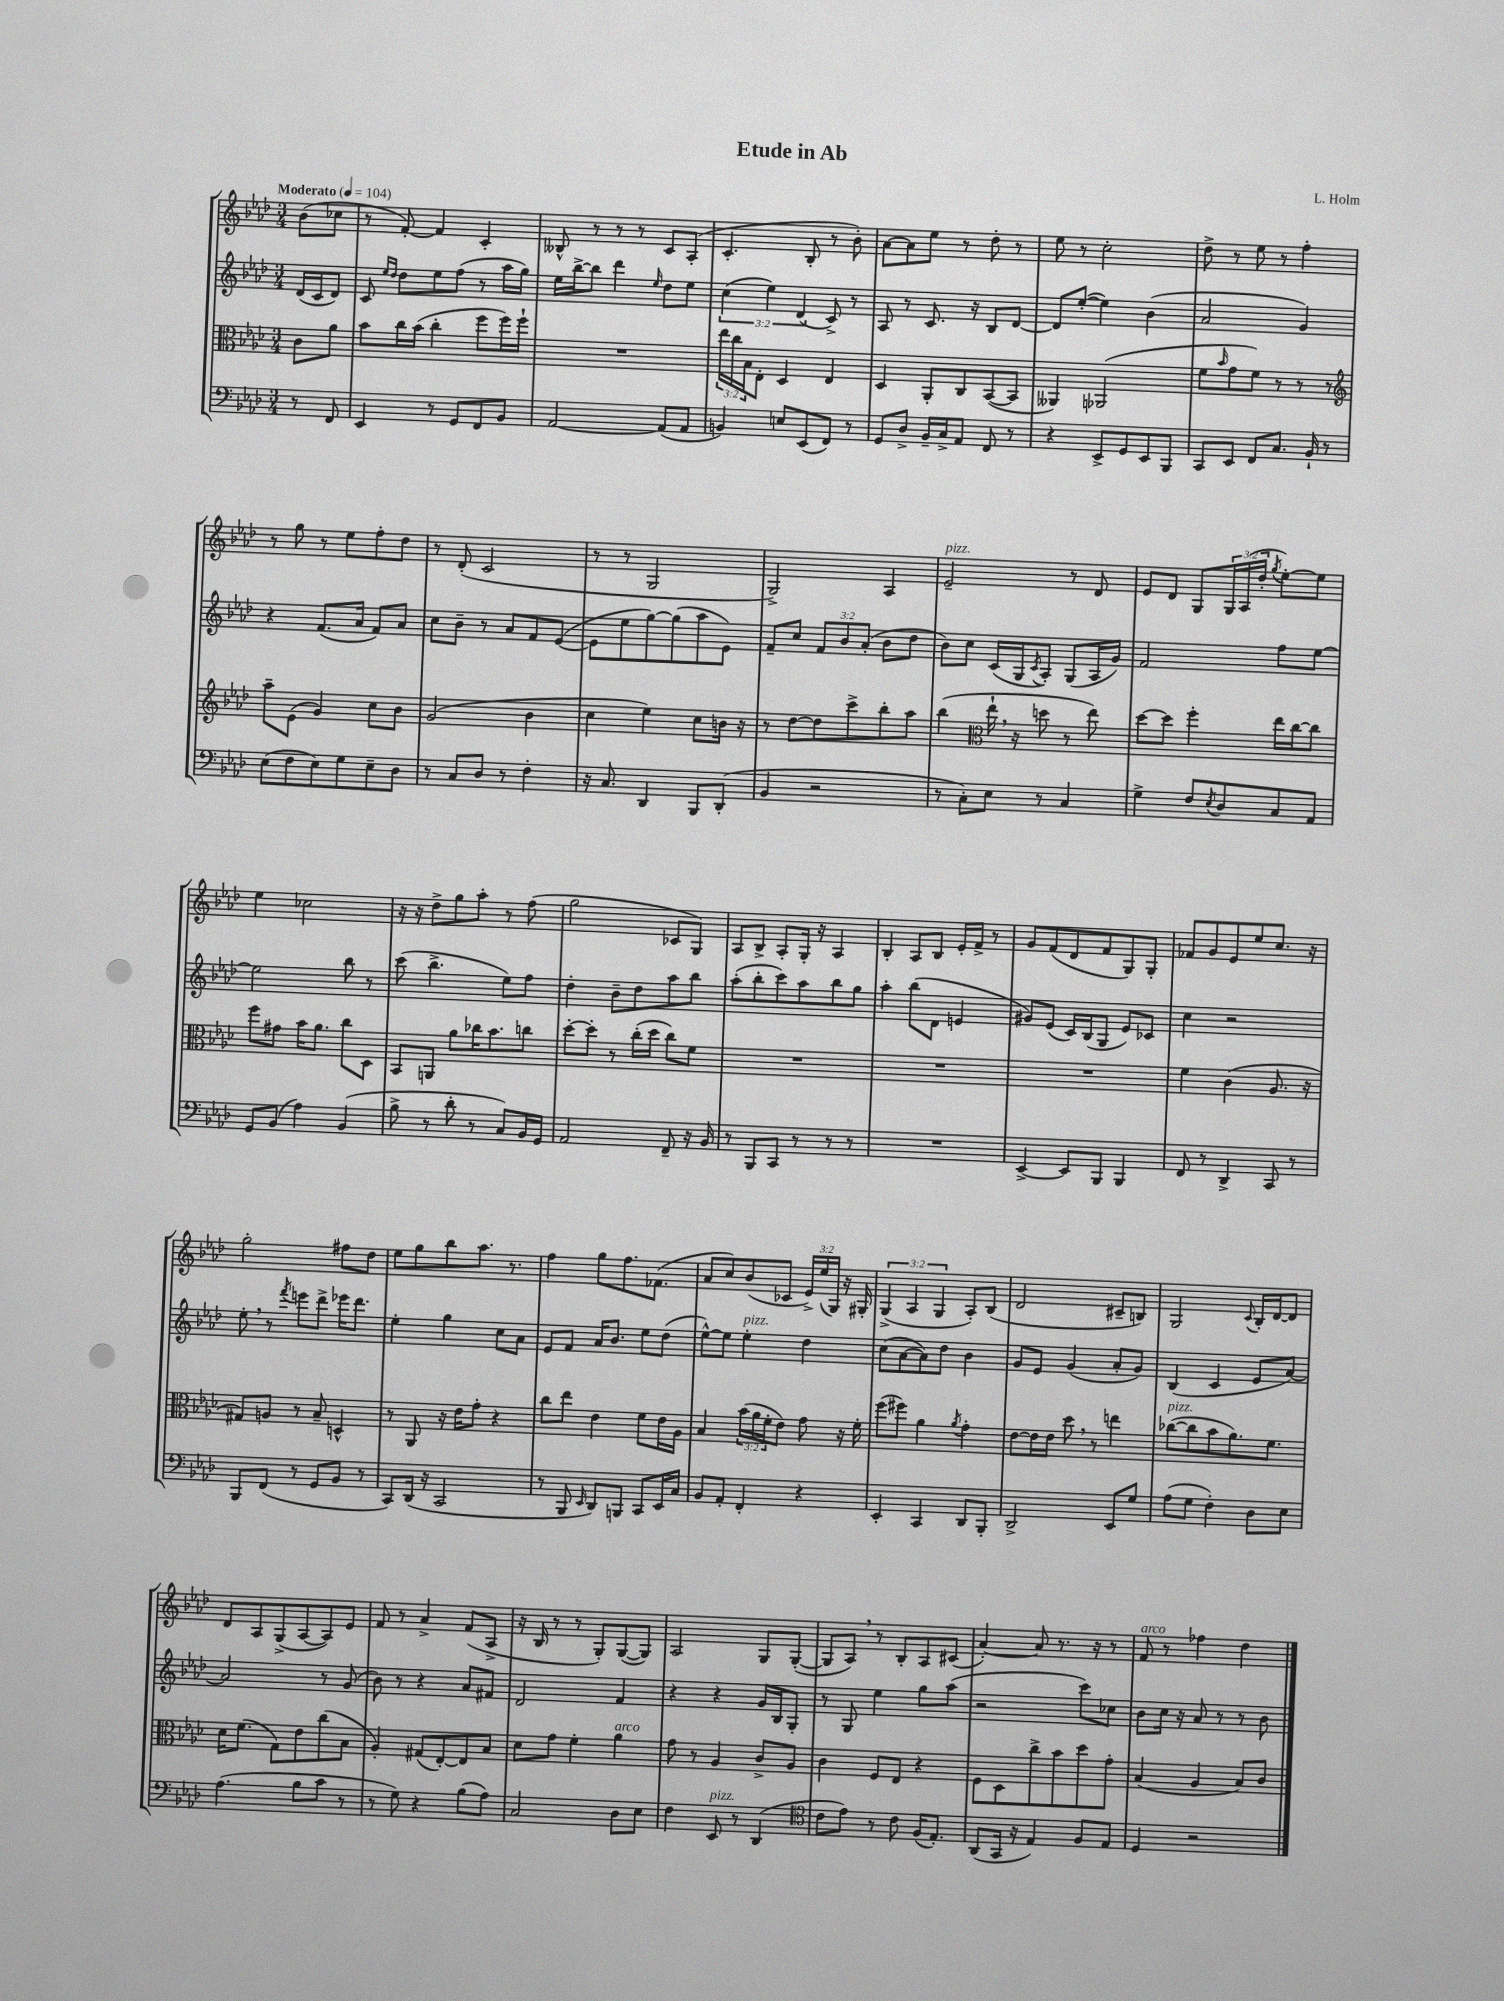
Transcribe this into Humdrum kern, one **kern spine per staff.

**kern	**kern	**kern	**kern
*staff4	*staff3	*staff2	*staff1
*clefF4	*clefC3	*clefG2	*clefG2
*k[b-e-a-d-]	*k[b-e-a-d-]	*k[b-e-a-d-]	*k[b-e-a-d-]
*M3/4	*M3/4	*M3/4	*M3/4
*MM104	*MM104	*MM104	*MM104
8r	8c	(16d-	(8b-
.	.	16c	.
8FF	8a-	8d-)	8cc-
=	=	=	=
4EE-	8b-	8c	8r
.	.	16qqee-	.
.	.	16qqdd-	.
.	16cc	8dd-	[8f')
.	(16b-	.	.
8r	4cc'	8ee-	4f]
8GG	.	(8ff	.
8FF	8ff	8r	4c'
8BB-	16ff)	16aa-	.
.	16ff`	16gg)	.
=	=	=	=
[2AA-	2.r	16ee-	8B--^^
.	.	[16bb-^	.
.	.	8bb-]	8r
.	.	4ddd-	8r
.	.	.	8r
.	.	16qqee-	.
(8AA-]	.	8dd-	8c
8AA-	.	8ee-	(8A-'
=	=	=	=
4BB)	24ee-	(6cc	4.c'
.	24cc	.	.
.	24B-	.	.
.	8E-'	.	.
.	.	6ee-)	.
8E	4D-	.	.
.	.	(6d-	.
(8EE-	.	.	8B-'
8FF)	4E-	8c^)	8r
8r	.	8r	8b-')
=	=	=	=
8GG	4D-	8A-	[8a-
8D-^	.	8r	8a-]
16BB-~	8AA-'	8.c	8ee-
16C^	.	.	.
8AA-	8C	.	8r
.	.	16r	.
8FF	([8BB-	8B-	8dd-'
8r	8BB-]	[8d-	8r
=	=	=	=
4r	4AA--)	8d-]	8ee-
.	.	([8ee-'	8r
8EE-^	(2AA-	4ee-])	2cc'
8GG	.	.	.
8EE-	.	(4b-	.
8BBB-	.	.	.
=	=	=	=
8CC	8f	2a-	8dd-^
.	16qqb-	.	.
8EE-	8g	.	8r
8FF	8f)	.	8ee-
8.C	8r	.	8r
.	8r	4g)	4ff'
16BB-`	.	.	.
8r	8r	.	.
=	=	=	=
*	*clefG2	*	*
(8E-	8aa-~	4r	8r
8F	(8e-	.	8gg
8E-)	4g)	(8.f	8r
8G	.	.	8ee-
.	.	16a-	.
8E-~	8cc	8f)	8ff'
8D-	8b-	8a-	8dd-
=	=	=	=
8r	(2g	8cc	8r
8C	.	8b-~	(8d-'
8D-	.	8r	2c
8r	.	8a-	.
4F'	4b-	8f	.
.	.	([8e-	.
=	=	=	=
16r	4cc	8e-]	8r
8.C	.	.	.
.	.	8ee-	8r
4DD-	4ee-)	[8gg)	2G
.	.	(8gg]	.
8BBB-	8cc	8aa-	.
(8DD-'	16b	8e-)	.
.	16r	.	.
=	=	=	=
4BB-	8r	8f~	2G^)
.	[8dd-	8cc	.
2r	8dd-]	12f	.
.	.	12b-	.
.	8ccc^	.	.
.	.	(12a-'	.
.	8bb-'	8b-	4A-
.	8aa-	8dd-	.
=	=	=	=
8r	(4bb-	8b-)	2e-~
8C')	.	8cc	.
*	*clefC3	*	*
8E-	16ee-`	(16c	.
.	16r	16G	.
.	.	8qc	.
8r	8dd	8A-')	.
4C	8r	(8G	8r
.	8ee-)	16A-	8d-
.	.	16g)	.
=	=	=	=
4G^	[8dd-	2f	8e-
.	8dd-]	.	8d-
8F	4ff'	.	8G
8qE-	.	.	.
8D-	.	.	24G
.	.	.	(24A-
.	.	.	24dd-'
.	.	.	8qgg
8C	16ee-	8ff	[8ee-')
.	[16cc	.	.
8AA-	8cc]	[8ee-	8ee-]
=	=	=	=
8GG	8ff	2ee-]	4ee-
(8BB-	8g#	.	.
4A-)	16b-	.	2cc-
.	8.a-	.	.
(4BB-	8cc	8bb-	.
.	8D-	8r	.
=	=	=	=
8B-^	8BB-	(8ccc	16r
.	.	.	16r
8r	8AA	4.bb-^	8dd-^
8d-'	8a-	.	8gg
8r	16cc-	.	8aa-'
.	8.b-	.	.
8C)	.	8ee-)	8r
16BB-	8cc	8ff	(8ff
16GG	.	.	.
=	=	=	=
2AA-	[8dd-'	4dd-'	2gg
.	8dd-']	.	.
.	8r	8b-~	.
.	(16cc'	8dd-	.
.	16dd-	.	.
8FF~	8cc)	8aa-	8c-
16r	8f	8bb-	8G)
16BB-	.	.	.
=	=	=	=
8r	2.r	(8aa-'	8A-
8BBB-	.	8bb-'	8B-^
8CC	.	8ccc)	8A-'
8r	.	8aa-	16G'
.	.	.	16r
8r	.	8bb-	4A-
8r	.	8gg	.
=	=	=	=
2.r	2.r	4aa-'	4B-'
.	.	(8bb-	8A-
.	.	8d-	8B-
.	.	4e	16e-'
.	.	.	16f^
.	.	.	8r
=	=	=	=
[4EE-^	2.r	8g#)	8g
.	.	(8e-	(8f
8EE-]	.	16c)	8d-
.	.	(16B-	.
8BBB-	.	8G	8f
4BBB-	.	8e-)	8G)
.	.	8c-	8G'
=	=	=	=
8FF	4f	4cc	8f-
8r	.	.	8g
4DD-^	(4c	2r	8e-
.	.	.	8ee-
8CC	8.A-	.	8.cc
8r	.	.	.
.	16r	.	16r
=	=	=	=
8BBB-	8G#)	8ee-'	2gg'
(8FF	8A	8r	.
.	.	8qfff	.
8r	8r	8eee	.
8GG	8B-~	8ddd-^	.
8BB-	4D^^	16eee-	8ff#
.	.	8.ddd-	.
8r	.	.	8dd-
=	=	=	=
8CC)	8r	4ee-'	8ee-
(16DD-	8AA-	.	8gg
16r	.	.	.
2CC	16r	4gg	8bb-
.	16e-	.	.
.	8g'	.	8.aa-
.	4r	8cc	.
.	.	.	8.r
.	.	8a-	.
=	=	=	=
8r	8cc	8e-	4ff
8BBB-	8ee-	8f	.
16qqEE-	.	.	.
8DD-)	4e-	16a-	8gg
.	.	8.b-	.
8BBB	.	.	8.ff
8CC	8f	8ee-	.
.	.	.	(8.f-
16EE-	16e-	(8dd-	.
16C	16A-	.	.
=	=	=	=
8BB-	4B-	[8ee-^^)	8a-
8AA-'	.	8ee-]	8cc)
4FF'	(24b-	4ee-'	(8b-
.	24a-	.	.
.	24f'	.	.
.	8e-)	.	8c-
4r	8g	4dd-	24e-^)
.	.	.	(24ee-
.	.	.	24G)
.	16r	.	16r
.	16f'	.	16G#'
=	=	=	=
4EE-'	(8ff	(8cc	(6G^
.	8ff#)	[8a-	.
.	.	.	6A-
4CC	4a-	8a-])	.
.	.	.	6G
.	.	8dd-	.
.	8qa-	.	.
8DD-	4g'	4b-	8A-')
8BBB-'	.	.	(8B-
=	=	=	=
2DD-^	[8e-	8g	2d-
.	16e-]	8e-	.
.	16e-	.	.
.	8dd-	(4g	.
.	8r	.	.
8EE-	4ee	8a-'	8c#~
8G	.	8g)	8B)
=	=	=	=
(8A-	([8cc-	(4B-	2G
8G	8cc-]	.	.
4F')	8b-	4c	.
.	8.a-)	.	.
.	.	.	8qqc
8D-	.	8e-	16B-'
.	8.f	.	[16d-
8E-	.	[8a-)	8d-]
=	=	=	=
(4.A-	16d-	2a-]	8d-
.	(8.f	.	.
.	.	.	8A-
.	8G)	.	(8G^
8B-	8e-	.	[8A-
8c	(8cc	8r	8A-])
8r	8B-	(8g	8e-
=	=	=	=
8r	4A-')	8b-)	8f
8G)	.	8r	8r
4r	(8G#	4r	4a-^
.	[8E-')	.	.
(8B-	8E-]	8a-	(8f
8A-)	8B-	8f#	8A-^
=	=	=	=
2C	8d-	2d-	16r
.	.	.	16B-
.	8g	.	8r
.	4f'	.	8r
.	.	.	8G')
8D-	4a-	4f	([8G
8E-	.	.	8G])
=	=	=	=
4F	8g	4r	2A-
.	8r	.	.
8EE-	4A-	4r	.
8r	.	.	.
(4DD-	8c^	16g	8G
.	.	16B-	.
.	8A-	8G'	([8G'
=	=	=	=
*clefC4	*	*	*
8c	4c	8r	8G]
8e-)	.	8G	8A-)
8r	8F	4ee-	8r
8c	8E-	.	8B-'
(16F	4r	8gg	8A-
8.E-')	.	.	.
.	.	(8aa-	(8c#
=	=	=	=
(8AA-	8F	2r	[4a-')
16GG	8D-	.	.
16r	.	.	.
4E-)	8cc^	.	8a-]
.	8b-	.	8.r
8F	8dd-	8ccc)	.
.	.	.	16r
8E-	8g'	8cc-	8r
=	=	=	=
4D-	(4B-	8b-	8f
.	.	16cc	8r
.	.	16r	.
2r	4A-	8a-	4ff-
.	.	8r	.
.	8B-)	8r	4dd-
.	8c	8b-	.
==	==	==	==
*-	*-	*-	*-
